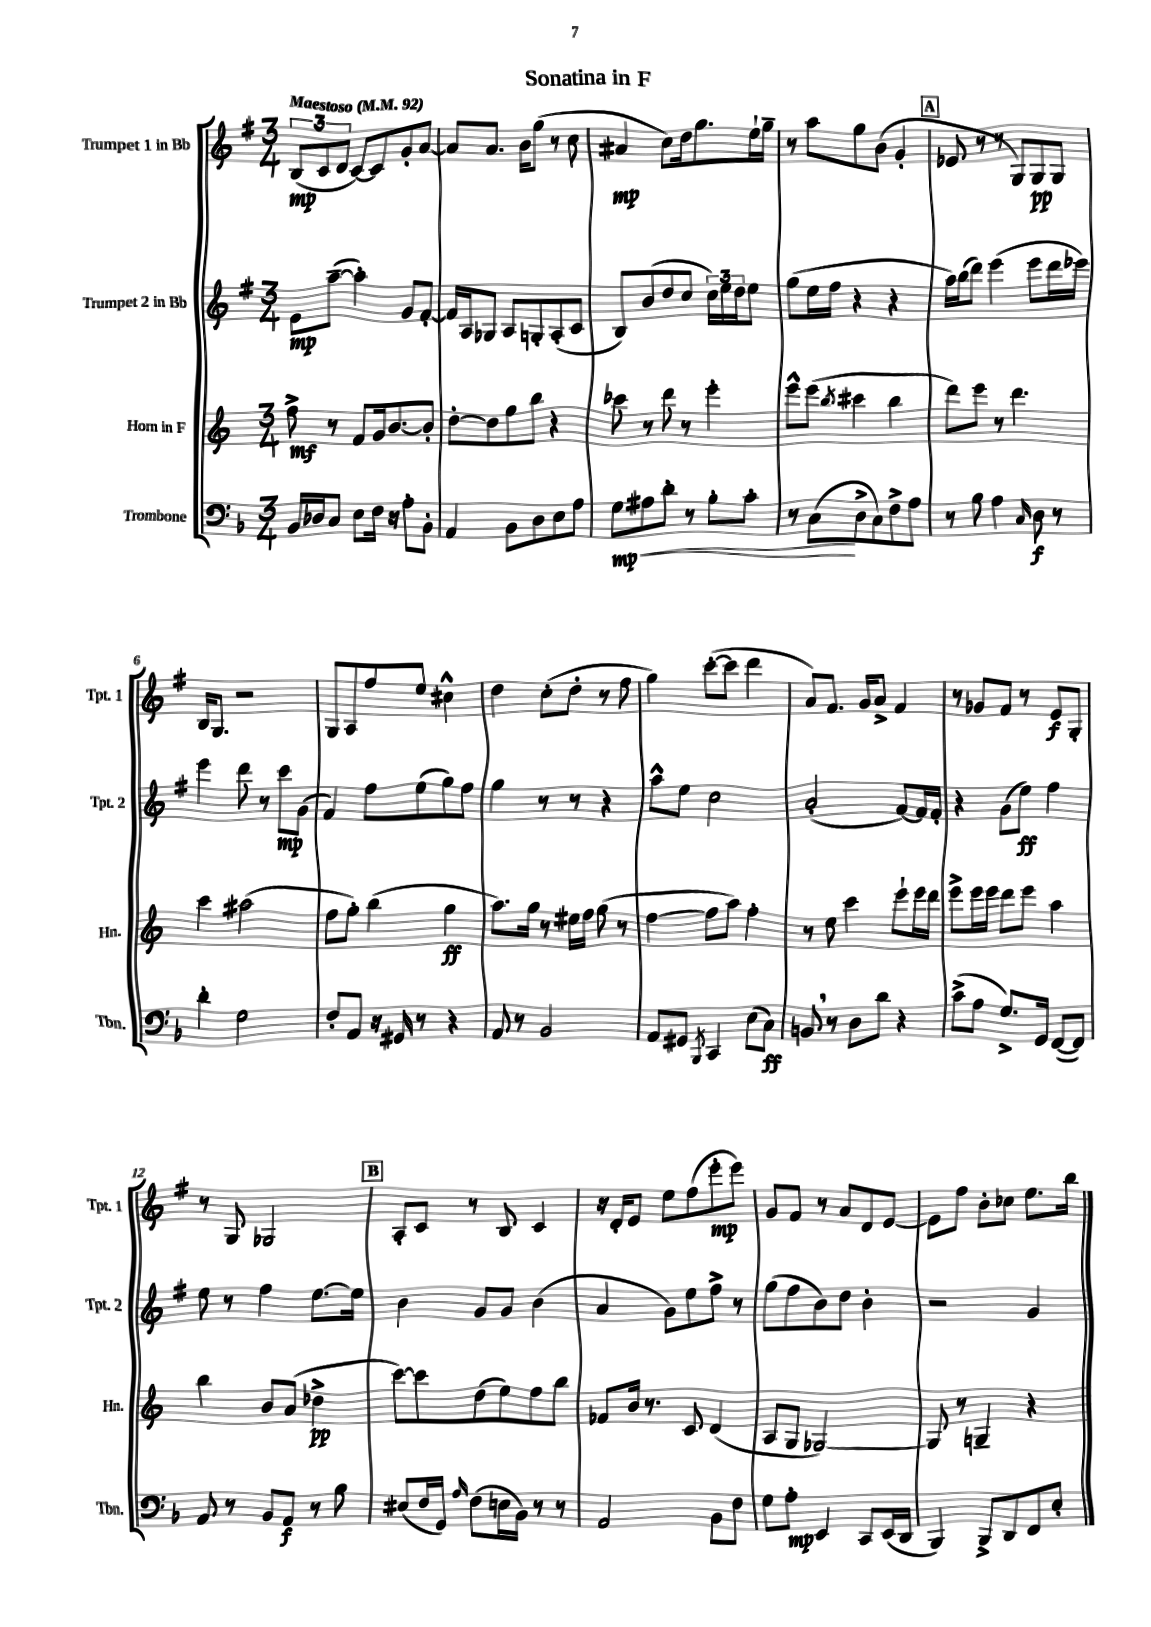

**kern	**kern	**kern	**kern
*staff4	*staff3	*staff2	*staff1
*clefF4	*clefG2	*clefG2	*clefG2
*k[b-]	*k[]	*k[f#]	*k[f#]
*M3/4	*M3/4	*M3/4	*M3/4
*MM92	*MM92	*MM92	*MM92
16BB-/LL	8ff^\	8e\L	(12B/L
16D-/J	.	.	.
.	.	.	12c/
8C/J	8r	([8aa~\J	.
.	.	.	12d/J
8E\L	8f/L	4aa'\])	[8c/L)
16F\Jk	16g/k	.	8c/]
16r	[8.b/	.	.
8A'\L	.	8g/L	8g'/
8BB-'\J	8b'/]J	[8f#'/J	[8a/J
=	=	=	=
4AA/	[8dd'\L	16f#/]LL	8a/]L
.	.	16A/J	.
.	8dd\]	8G-/J	8.a/J
8BB-\L	8gg\	8A/L	.
.	.	.	16b\LK
8D\	8bb\J	8G'/	(8gg\J
8E\	4r	(8A'/	8r
8A\J	.	8c/J	8cc\
=	=	=	=
8G\L	8ccc-\	8B/L)	4a#/
8A#\	8r	(8b/	.
8d'\J	8ddd\	8dd/	8cc\L)
8r	8r	8cc/J	16dd\k
.	.	.	8.gg\
8B-'\L	4eee'\	24cc\LL)	.
.	.	24ee\	.
.	.	24dd\J	.
8c'\J	.	8ee\J	16ee`\L
.	.	.	16gg~\JJ
=	=	=	=
8r	8eee^^\L	(8gg\L	8r
(8C\L	(8eee\J	16ee\L	8aa\L
.	.	16ff#\JJ	.
.	8qbb/	.	.
8D^\	4ccc#\	4r	8gg\
8C\)	.	.	(8b\J
8F^\	4bb\	4r	4g'/
8A\J	.	.	.
=	=	=	=
8r	8ddd\L)	16aa\LL)	8e-/
.	.	(16bb\J	.
8B-\	8eee\J	8ddd\J)	8r
4A\	8r	(4eee\	8r
.	4.ddd\	.	8G/L)
16qqC/	.	.	.
8D\	.	8eee\L	8G/
8r	.	16ddd\L	8G/J
.	.	16eee-\JJ)	.
=	=	=	=
4d'\	4ccc\	4eee\	16B/LK
.	.	.	8.G/J
2G\	(2aa#\	8ddd\	2r
.	.	8r	.
.	.	8ccc\L	.
.	.	(8g\J	.
=	=	=	=
8F'/L	8ff\L	4f#/)	8G/L
8AA/J	8gg'\J)	.	8A/
16r	(4bb\	8ff#\L	8ff#/
16GG#/	.	.	.
8r	.	(8ee\	8ee/J
4r	4gg\	8gg\)	4cc#^^\
.	.	8ff#\J	.
=	=	=	=
8AA/	8.aa\L)	4gg\	4dd\
8r	.	.	.
.	16gg\Jk	.	.
2BB-/	8r	8r	(8cc'\L
.	16ee#\LL	8r	8dd'\J
.	16ff\JJ	.	.
.	(8gg\	4r	8r
.	8r	.	8ff#\
=	=	=	=
8AA/L	[4ff\	8aa^^\L	4gg\)
8GG#/J	.	8ee\J	.
8qBBB-/	.	.	.
4CC/	8ff\]L	2cc\	([8ccc'\L
.	8aa\J)	.	8ccc\]J
(8E\L	4ff'\	.	4ddd\
8C\J)	.	.	.
=	=	=	=
8BB/	8r	(2a'/	8a/L)
8r	8ee\	.	8.f#/J
8D\L	4ccc\	.	.
.	.	.	16g/LK
8d\J	.	.	8a^/J
4r	8eee`\L	[8f#/L)	4f#/
.	16eee\L	16f#/]L	.
.	16ddd\JJ	16f#'/JJ	.
=	=	=	=
(8c^\L	8eee^\L	4r	8r
8A\J	16eee\L	.	8g-/L
.	16eee\JJ	.	.
8.G^/L)	8ddd\L	(8g\L	8f#/J
.	8eee\J	8ee\J)	8r
16GG/Jk	.	.	.
([8FF/L	4aa\	4ff#\	8e/L
8FF/]J)	.	.	8G'/J
=	=	=	=
8AA/	4bb\	8ee\	8r
8r	.	8r	8G/
8BB-/L	8b/L	4ff#\	2G-/
8AA/J	(8a/J	.	.
8r	4dd-^\	[8.ee\L	.
8B-\	.	.	.
.	.	16ee\]Jk	.
=	=	=	=
(8E#/L	[8ccc\L)	4b\	8A'/L
16F/L	8ccc\]	.	8c/J
16GG/JJ)	.	.	.
16qqA/	.	.	.
(8F\L	(8dd\	8g/L	8r
16E\L	8ee\)	8g/J	8B/
16BB-\JJ)	.	.	.
8r	8ff\	(4b\	4c/
8r	8bb\J	.	.
=	=	=	=
2AA/	8f-/L	4a/	16r
.	.	.	16d'/LK
.	16b/Jk	.	8e/J
.	8.r	.	.
.	.	8g\L)	8ee\L
.	8c/	8ee\	(8ff#\
8BB-\L	(4d/	8ff#^\J	8eee'\
8F\J	.	8r	8eee\J)
=	=	=	=
8G\L	8A/L	(8gg\L	8g/L
8A'\J	8G/J	8ff#\	8f#/J
4EE/	[2G-/)	8b\)	8r
.	.	8dd\J	8a/L
8CC/L	.	4b'\	8d/
(16EE/L	.	.	[8e/J
16DD/JJ	.	.	.
=	=	=	=
4BBB-/)	8G-/]	2r	8e\]L
.	8r	.	8ff#\J
8BBB-^/L	4G~/	.	8b'\L
8DD/	.	.	8cc-\J
8FF/	4r	4g/	8.ee\L
8E'/J	.	.	.
.	.	.	16bb\Jk
==	==	==	==
*-	*-	*-	*-
